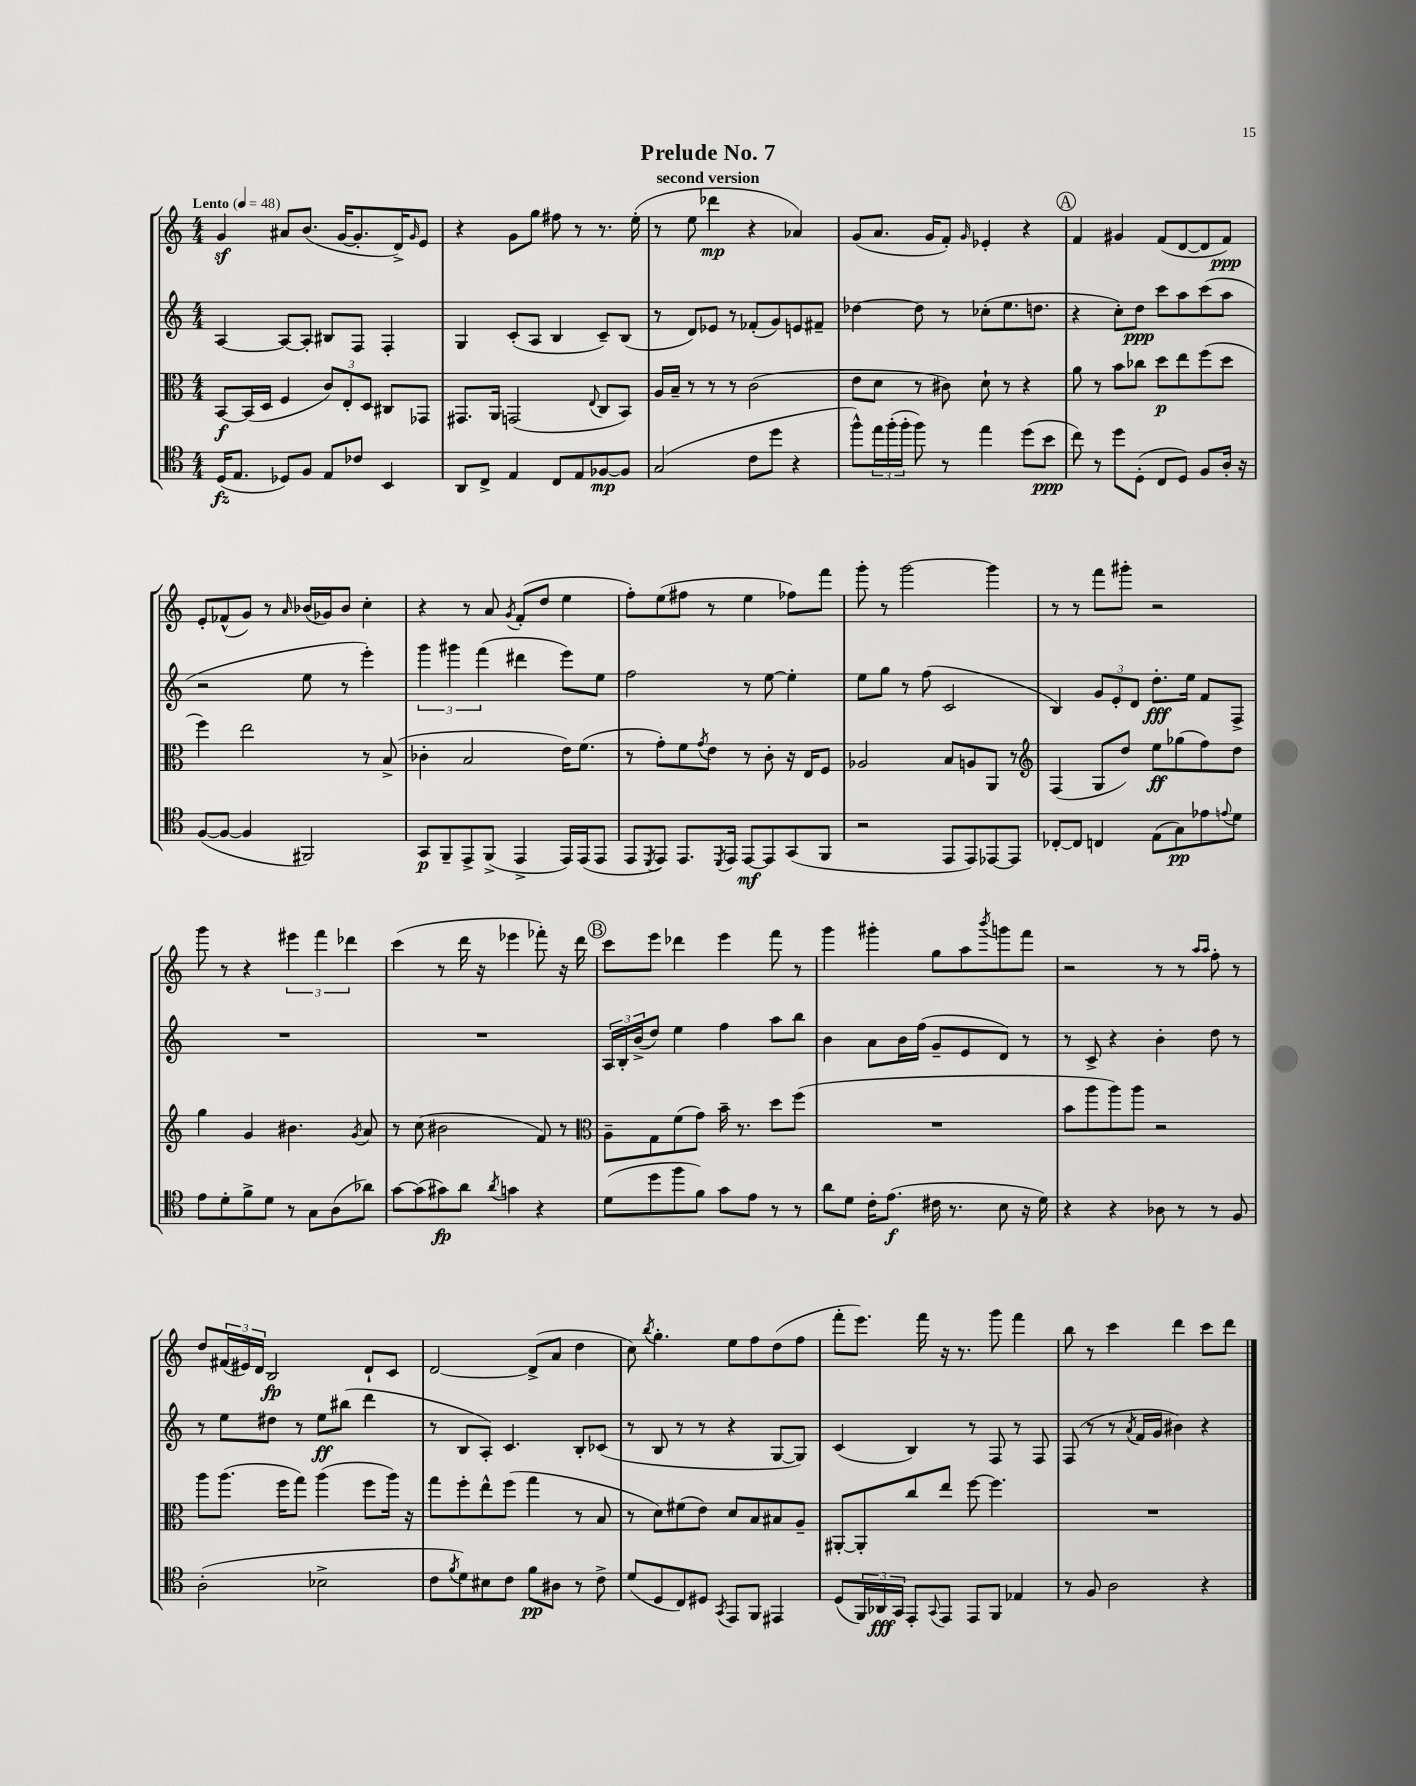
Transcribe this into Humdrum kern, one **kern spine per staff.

**kern	**dynam	**kern	**dynam	**kern	**dynam	**kern	**dynam
*part4	*part4	*part3	*part3	*part2	*part2	*part1	*part1
*staff4	*staff4	*staff3	*staff3	*staff2	*staff2	*staff1	*staff1
*clefC4	*	*clefC3	*	*clefG2	*	*clefG2	*
*k[]	*	*k[]	*	*k[]	*	*k[]	*
*M4/4	*	*M4/4	*	*M4/4	*	*M4/4	*
*MM48	*	*MM48	*	*MM48	*	*MM48	*
=1	=1	=1	=1	=1	=1	=1	=1
!	!	!	!	!	!	!LO:TX:a:B:t=Lento	!
(16D/KL	fz	[8BB/L	f	[4A/	.	4gz/	.
8.E/J	.	.	.	.	.	.	.
.	.	(16BB/L]	.	.	.	.	.
.	.	16D/JJ	.	.	.	.	.
8D-X/L)	.	4F/	.	8A/L_	.	8a#X/L	.
8F/J	.	.	.	8A'/J]	.	(8.b/J	.
8E/L	.	12c/L)	.	8B#X/L	.	.	.
.	.	.	.	.	.	[16g/KL	.
.	.	12E'/	.	.	.	.	.
8c-X/J	.	.	.	8F/J	.	8.g'/]	.
.	.	12D/J	.	.	.	.	.
4BB/	.	8C#X/L	.	4F'/	.	.	.
.	.	.	.	.	.	16d^/K)	.
.	.	.	.	.	.	16qqg/	.
.	.	8GG-X/J	.	.	.	8e/J	.
=2	=2	=2	=2	=2	=2	=2	=2
8AA/L	.	8.GG#X/L	.	4G/	.	4r	.
8C^/J	.	.	.	.	.	.	.
.	.	16AA/Jk	.	.	.	.	.
4E/	.	(2GGn/	.	(8c'/L	.	8g\L	.
.	.	.	.	8A/J	.	8gg\J	.
8C/L	.	.	.	4B/	.	8ff#X\	.
8E/	.	.	.	.	.	8r	.
.	.	8qqE/	.	.	.	.	.
[8F-X/	mp	8C/L	.	8c~/L)	.	8.r	.
8F-/J]	.	8BB/J)	.	(8B/J	.	.	.
.	.	.	.	.	.	(16ee'\	.
=3	=3	=3	=3	=3	=3	=3	=3
(2G/	.	16A/LL	.	8r	.	8r	.
.	.	16B~/JJ	.	.	.	.	.
.	.	8r	.	8d/L)	.	8ee\	.
.	.	8r	.	8e-X/J	.	4ddd-X\	mp
.	.	8r	.	8r	.	.	.
8c\L	.	(2c\	.	(8f-X'/L	.	4r	.
8dd\J	.	.	.	8g/)	.	.	.
4r	.	.	.	8en/	.	4a-X/)	.
.	.	.	.	8f#X~/J	.	.	.
=4	=4	=4	=4	=4	=4	=4	=4
8ff^^\L)	.	8e\L	.	[4dd-X\	.	(8g/L	.
24ee\L	.	8d\J	.	.	.	8.a/J	.
(24ff'\	.	.	.	.	.	.	.
24ff'\JJ	.	.	.	.	.	.	.
8ff\)	.	8r	.	8dd-\]	.	.	.
.	.	.	.	.	.	16g/KL	.
8r	.	8c#X\)	.	8r	.	8f'/J)	.
.	.	.	.	.	.	16qqg/	.
4ee\	.	8d`\	.	(8cc-X'\L	.	4e-X'/	.
.	.	8r	.	8.ee\	.	.	.
(8dd\L	.	4r	.	.	.	4r	.
.	.	.	.	8.ddn\J	.	.	.
8b\J	ppp	.	.	.	.	.	.
!!LO:REH:place=s1:t=A
=5	=5	=5	=5	=5	=5	=5	=5
8cc\)	.	8a\	.	4r	.	4f/	.
8r	.	8r	.	.	.	.	.
8dd\L	.	8b\L	.	8cc'\L)	.	4g#X/	.
(8D'\J	.	8cc-X\J	.	8dd\J	ppp	.	.
8C/L	.	8dd\L	p	8ccc\L	.	(8f/L	.
8D/J)	.	8ee\	.	8aa\	.	[8d/	.
8F/L	.	(8ff\	.	(8ccc\	.	8d/]	.
16A'/Jk	.	8dd\J	.	8aa\J	.	8f/J)	ppp
16r	.	.	.	.	.	.	.
!!LO:LB:g=z
=6	=6	=6	=6	=6	=6	=6	=6
([8F/L	.	4ff\)	.	2r	.	8e'/L	.
8F/J_	.	.	.	.	.	(8f-X^^/	.
4F/]	.	2ee\	.	.	.	8g/J)	.
.	.	.	.	.	.	8r	.
.	.	.	.	.	.	16qqa/	.
2FF#X/)	.	.	.	8ee\	.	(16b-X/LL	.
.	.	.	.	.	.	16g-X/J)	.
.	.	.	.	8r	.	8b-/J	.
.	.	8r	.	4eee'\)	.	4cc'\	.
.	.	(8B^/	.	.	.	.	.
=7	=7	=7	=7	=7	=7	=7	=7
8GG/L	p	4c-X'\	.	6ggg\	.	4r	.
8FF~/	.	.	.	.	.	.	.
.	.	.	.	6ggg#X\	.	.	.
8EE^/	.	2B/	.	.	.	8r	.
.	.	.	.	(6fff\	.	.	.
(8FF^/J	.	.	.	.	.	8a/	.
.	.	.	.	.	.	8qg/	.
4EE^/	.	.	.	4ddd#X\	.	(8f'/L	.
.	.	.	.	.	.	8dd/J	.
16EE/LL)	.	16e\KL)	.	8eee\L)	.	4ee\	.
(16EE/J	.	(8.f\J	.	.	.	.	.
8EE/J	.	.	.	8ee\J	.	.	.
=8	=8	=8	=8	=8	=8	=8	=8
8EE/L	.	8r	.	2ff\	.	8ff'\L)	.
8qDD/	.	.	.	.	.	.	.
8EE/J)	.	8g'\L)	.	.	.	(8ee\	.
8.EE/L	.	8f\	.	.	.	8ff#X\J	.
.	.	8qg/	.	.	.	.	.
.	.	8e\J	.	.	.	8r	.
8qDD/	.	.	.	.	.	.	.
16EE/Jk	.	.	.	.	.	.	.
[8EE/L	mf	8r	.	8r	.	4ee\	.
8EE/]	.	8c'\	.	[8ee\	.	.	.
(8GG/	.	16r	.	4ee'\]	.	8ff-X\L)	.
.	.	16E/KL	.	.	.	.	.
8FF/J	.	8F/J	.	.	.	8fff\J	.
=9	=9	=9	=9	=9	=9	=9	=9
2r	.	2A-X/	.	8ee\L	.	8ggg'\	.
.	.	.	.	8gg\J	.	8r	.
.	.	.	.	8r	.	[2ggg\	.
.	.	.	.	(8ff\	.	.	.
8EE/L	.	8B/L	.	2c/	.	.	.
8EE/)	.	8An/	.	.	.	.	.
[8EE-X/	.	8AA/J	.	.	.	4ggg\]	.
8EE-/J]	.	8r	.	.	.	.	.
=10	=10	=10	=10	=10	=10	=10	=10
*	*	*clefG2	*	*	*	*	*
[8C-X'/L	.	(4F/	.	4B/)	.	8r	.
8C-/J]	.	.	.	.	.	8r	.
4Cn/	.	8G/L	.	12g/L	.	8fff\L	.
.	.	.	.	12e'/	.	.	.
.	.	8dd/J)	.	.	.	8ggg#X'\J	.
.	.	.	.	12d/J	.	.	.
(8E\L	.	8ee\L	ff	8.dd'\L	fff	2r	.
8G\)	pp	(8gg-X\	.	.	.	.	.
.	.	.	.	16ee\Jk	.	.	.
8e-X\	.	8ff\)	.	8f/L	.	.	.
8qqen/	.	.	.	.	.	.	.
8d\J	.	8dd\J	.	8F^/J	.	.	.
!!LO:LB:g=z
=11	=11	=11	=11	=11	=11	=11	=11
8e\L	.	4gg\	.	1r	.	8ggg\	.
8d'\	.	.	.	.	.	8r	.
8f^\	.	4g/	.	.	.	4r	.
8d\J	.	.	.	.	.	.	.
8r	.	4.b#X\	.	.	.	6eee#X\	.
8G\L	.	.	.	.	.	.	.
.	.	.	.	.	.	6fff\	.
(8A\	.	.	.	.	.	.	.
.	.	.	.	.	.	6ddd-X\	.
.	.	8qg/	.	.	.	.	.
8a-X\J)	.	8a/	.	.	.	.	.
=12	=12	=12	=12	=12	=12	=12	=12
[8g\L	.	8r	.	1r	.	(4ccc\	.
(8g\]	.	(8cc\	.	.	.	.	.
8g#X\)	fp	2b#X\	.	.	.	8r	.
8a\J	.	.	.	.	.	16ddd\	.
.	.	.	.	.	.	16r	.
8qa/	.	.	.	.	.	.	.
4gn\	.	.	.	.	.	4eee-X\	.
4r	.	8f/)	.	.	.	8fff-X'\)	.
.	.	8r	.	.	.	16r	.
.	.	.	.	.	.	16ddd\	.
!!LO:REH:place=s1:t=B
=13	=13	=13	=13	=13	=13	=13	=13
*	*	*clefC3	*	*	*	*	*
(8d\L	.	8A~\L	.	24A/LL	.	8ccc\L	.
.	.	.	.	24B'/	.	.	.
.	.	.	.	(24b^/J	.	.	.
8dd\	.	8G\	.	8dd/J)	.	8eee\J	.
8ff\	.	(8f\	.	4ee\	.	4ddd-X\	.
8f\J)	.	8g\J)	.	.	.	.	.
8g\L	.	16b~\	.	4ff\	.	4eee\	.
.	.	8.r	.	.	.	.	.
8e\J	.	.	.	.	.	.	.
8r	.	8dd\L	.	8aa\L	.	8fff\	.
8r	.	(8ff\J	.	8bb\J	.	8r	.
=14	=14	=14	=14	=14	=14	=14	=14
8a\L	.	1r	.	4b\	.	4ggg\	.
8d\J	.	.	.	.	.	.	.
16c'\KL	.	.	.	8a\L	.	4ggg#X'\	.
(8.e\J	f	.	.	.	.	.	.
.	.	.	.	16b\L	.	.	.
.	.	.	.	(16ff\JJ	.	.	.
16c#X\	.	.	.	8g~/L	.	8gg\L	.
8.r	.	.	.	.	.	.	.
.	.	.	.	8e/	.	8aa\	.
.	.	.	.	.	.	8qbbb/	.
8B\	.	.	.	8d/J)	.	8gggn\	.
16r	.	.	.	8r	.	8fff\J	.
16d\)	.	.	.	.	.	.	.
=15	=15	=15	=15	=15	=15	=15	=15
4r	.	8b\L	.	8r	.	2r	.
.	.	8aa\	.	8c^/	.	.	.
4r	.	8aa\)	.	4r	.	.	.
.	.	8aa\J	.	.	.	.	.
8A-X\	.	2r	.	4b'\	.	8r	.
8r	.	.	.	.	.	8r	.
.	.	.	.	.	.	16qqaa/LL	.
.	.	.	.	.	.	16qqaa/JJ	.
8r	.	.	.	8dd\	.	8ff'\	.
8F/	.	.	.	8r	.	8r	.
!!LO:LB:g=z
=16	=16	=16	=16	=16	=16	=16	=16
(2A'\	.	8aa\L	.	8r	.	8dd/L	.
.	.	(8.aa\J	.	8ee\L	.	(24f#X/L	.
.	.	.	.	.	.	24e#X/)	.
.	.	.	.	.	.	24d/JJ	.
.	.	.	.	8dd#X\J	.	2B/	fp
.	.	16ff\KL	.	.	.	.	.
.	.	8gg\J)	.	8r	.	.	.
2B-X^\	.	(4aa\	.	8ee\L	ff	.	.
.	.	.	.	(8bb#X\J	.	.	.
.	.	8ff\L	.	4ddd\	.	8d`/L	.
.	.	16aa\Jk)	.	.	.	8c/J	.
.	.	16r	.	.	.	.	.
=17	=17	=17	=17	=17	=17	=17	=17
8c\L	.	8gg\L	.	8r	.	[2d/	.
8qf/	.	.	.	.	.	.	.
8d\)	.	8ff'\	.	8B/L	.	.	.
8B#X\	.	8ee^^\	.	8A'/J)	.	.	.
8c\J	.	(8ff\J	.	4.c/	.	.	.
8f\L	pp	4gg\	.	.	.	(8d^/L]	.
8A#X\J	.	.	.	.	.	8a/J	.
8r	.	8r	.	8B'/L	.	4dd\	.
8c^\	.	8B/	.	(8c-X/J	.	.	.
=18	=18	=18	=18	=18	=18	=18	=18
(8d/L	.	8r	.	8r	.	8cc\)	.
.	.	.	.	.	.	8qbb/	.
8D/	.	8d\L)	.	8B/	.	4.gg'\	.
8C/)	.	(8f#X\	.	8r	.	.	.
8D#X/J	.	8e\J)	.	8r	.	.	.
8qGG/	.	.	.	.	.	.	.
8EE/L	.	8d/L	.	4r	.	8ee\L	.
8FF/J	.	8B/	.	.	.	8ff\	.
4EE#X/	.	8B#X/	.	[8G/L	.	(8dd\	.
.	.	8A~/J	.	8G/J])	.	8ff\J	.
=19	=19	=19	=19	=19	=19	=19	=19
(8D/L	.	[8AA#X'/L	.	(4c/	.	8fff'\L	.
24FF/L)	.	8AA#'/]	.	.	.	8.eee\J)	.
24AA-X/	fff	.	.	.	.	.	.
24GG/JJ	.	.	.	.	.	.	.
8EE'/L	.	8cc/	.	4B/)	.	.	.
.	.	.	.	.	.	16fff\	.
8qqGG/	.	.	.	.	.	.	.
8EE/J	.	8ee/J	.	.	.	16r	.
.	.	.	.	.	.	8.r	.
8EE/L	.	[8ff\	.	8r	.	.	.
8FF/J	.	4.ff\]	.	8F/	.	8ggg\	.
4E-X/	.	.	.	8r	.	4fff\	.
.	.	.	.	8F/	.	.	.
=20	=20	=20	=20	=20	=20	=20	=20
8r	.	1r	.	(8F/	.	8bb\	.
8F/	.	.	.	8r	.	8r	.
2A\	.	.	.	8r	.	4ccc\	.
.	.	.	.	8qa/	.	.	.
.	.	.	.	16f/LL	.	.	.
.	.	.	.	16g/JJ	.	.	.
.	.	.	.	4b#X\)	.	4ddd\	.
4r	.	.	.	4r	.	8ccc\L	.
.	.	.	.	.	.	8ddd\J	.
==	==	==	==	==	==	==	==
*-	*-	*-	*-	*-	*-	*-	*-
